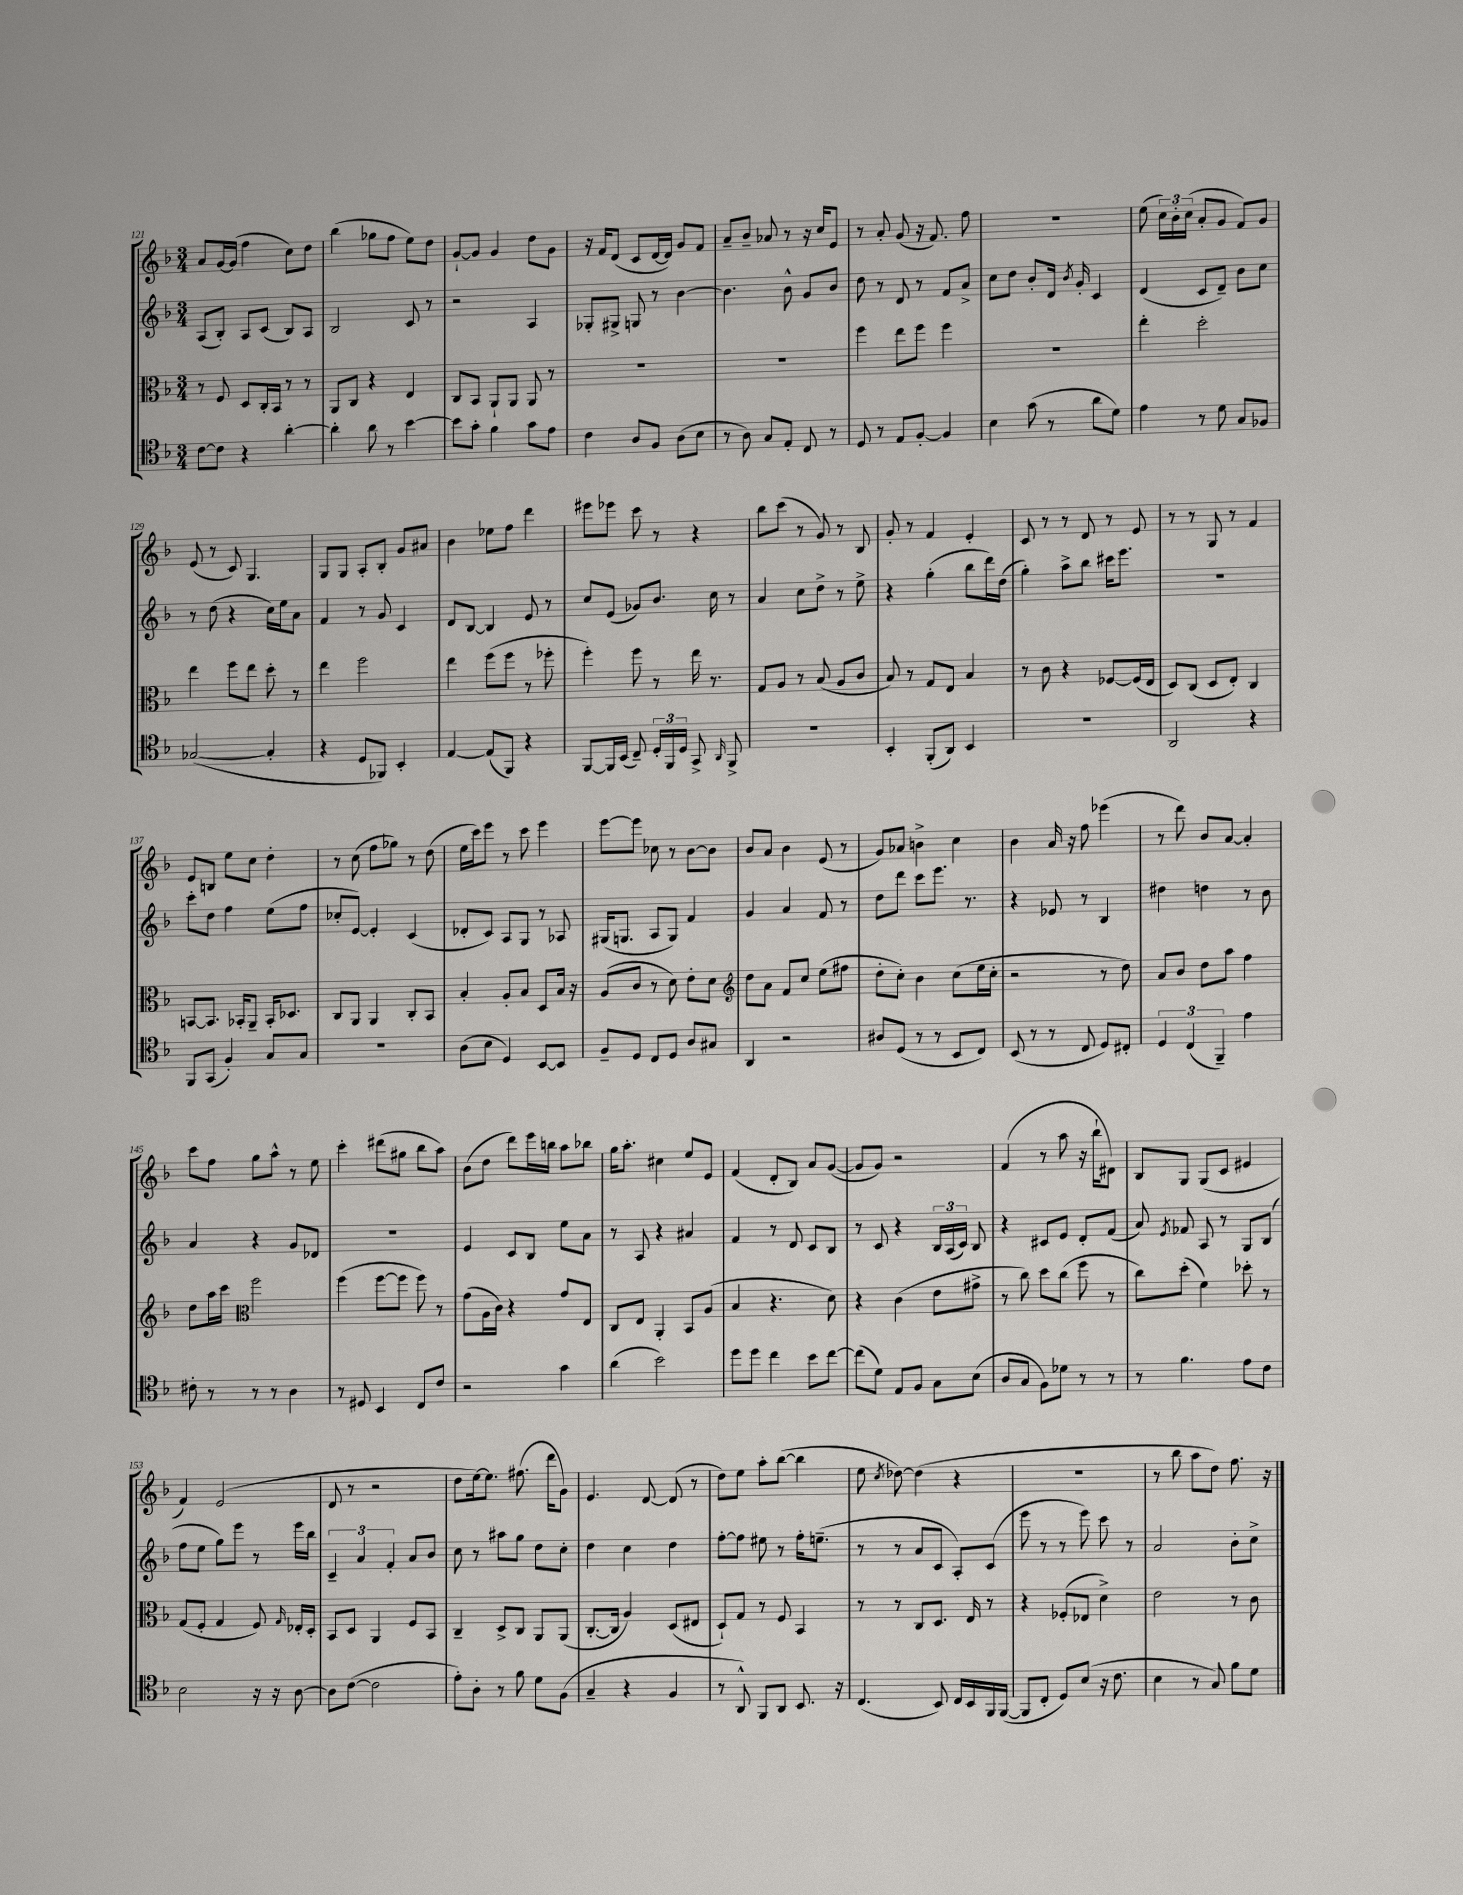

**kern	**kern	**kern	**kern
*staff4	*staff3	*staff2	*staff1
*clefC4	*clefC3	*clefG2	*clefG2
*k[b-]	*k[b-]	*k[b-]	*k[b-]
*M3/4	*M3/4	*M3/4	*M3/4
[8c	8r	(8A	8a
8c]	8F	8B-')	[16g
.	.	.	(16g]
4r	8D	8A	4ff
.	16C'	(8c	.
.	16BB-	.	.
[4a'	8r	8B-)	8cc)
.	8r	8A	8dd
=	=	=	=
4a']	8AA	2B-	(4bb-
.	8C	.	.
8a	4r	.	8gg-
8r	.	.	8ff
[4b-	4E	8c	8ee)
.	.	8r	8dd
=	=	=	=
8b-]	8C	2r	[8g`
8g'	8BB-	.	8g]
4f	8AA`	.	4g
.	8AA	.	.
8g	8AA	4A	8dd
8e	8r	.	8g
=	=	=	=
4c	2.r	8G-'	16r
.	.	.	16f
.	.	8G#^	(8d
8A	.	8G	8c
8F	.	8r	[16d
.	.	.	16d])
(8A	.	[4b-	8g
8B-	.	.	8f
=	=	=	=
8r	2.r	4.b-]	8a~
8A)	.	.	8b-~
8G	.	.	8a-
8E'	.	8b-^^	8r
8C	.	8g	16r
.	.	.	16cc
8r	.	8b-	8e
=	=	=	=
8D	4ff	8dd	8r
8r	.	8r	8a'
8E	8ee	8d	(8g
[8F'	8ff	8r	16r
.	.	.	8.f)
4F]	4ff	8f	.
.	.	8a^	8ff
=	=	=	=
4B-	2.r	8cc	2.r
.	.	8dd	.
(8g	.	8b-'	.
8r	.	16d	.
.	.	8qb-	.
.	.	16g'	.
8a	.	4c	.
8d)	.	.	.
=	=	=	=
4e	4ee'	(4d	(8ee
.	.	.	24cc)
.	.	.	24b-'
.	.	.	(24cc
8r	2dd'	8c	8a'
8d	.	8d~)	8g
8G	.	8b-	8f)
8F-	.	8cc	8g
=	=	=	=
([2G-	4ee	8r	(8e
.	.	(8dd	8r
.	8ff	4r	8c)
.	8ee	.	4.G
4G-']	8dd'	16cc)	.
.	.	16ee	.
.	8r	8a	.
=	=	=	=
4r	4ee	4f	8G
.	.	.	8G
8D	2ff	8r	8A'
8FF-)	.	8g	8B-'
4BB-'	.	4c	8g
.	.	.	8a#
=	=	=	=
[4E	4ee	8d	4b-
.	.	[8B-	.
(8E]	(8ff	4B-]	8ee-
8FF)	8ff	.	8ff
4r	8r	8e	4ddd
.	8ff-'	8r	.
=	=	=	=
[8FF	4ff')	8cc	8eee#
16FF]	.	(8e	8eee-
(16BB-	.	.	.
8C~)	8ff	8g-)	8ccc
24D'	8r	8.b-	8r
24FF	.	.	.
24D	.	.	.
8GG^	16ee	.	4r
.	8.r	16cc	.
16qqAA	.	.	.
8FF^	.	8r	.
=	=	=	=
2.r	8G	4a	8bb-
.	8A	.	(8ccc
.	8r	8cc	8r
.	(8B-	8dd^	8g)
.	8A	8r	8r
.	8c	8ee^	8B-
=	=	=	=
4BB-'	8B-)	4r	8g'
.	8r	.	8r
(8FF'	8G	(4gg'	4f
8AA)	8E	.	.
4BB-	4B-	8bb-	4e'
.	.	16ddd)	.
.	.	(16dd	.
=	=	=	=
2.r	8r	4gg')	8c
.	8c	.	8r
.	4r	8aa^	8r
.	.	8bb-	8d
.	[8F-	16ccc#	8r
.	.	8.eee	.
.	(16F-]	.	8e
.	16E	.	.
=	=	=	=
2AA	8D)	2.r	8r
.	(8C	.	8r
.	8D	.	8G
.	8E')	.	8r
4r	4C	.	4f
=	=	=	=
8FF	[8BB	8ccc'	8e
(8GG	8.BB]	8dd	8B
4F')	.	4ff	8ee
.	16BB-'	.	.
.	8AA~	.	8cc
8G	16BB-'	(8ee	4dd'
.	8.D-	.	.
8G	.	8ff	.
=	=	=	=
2.r	8C	8cc-'	8r
.	8AA	[8e)	(8cc
.	4AA	4e']	8ff
.	.	.	8gg-)
.	8C'	(4c	8r
.	8BB-	.	(8dd
=	=	=	=
(8A	4B-'	8d-'	16ee
.	.	.	16ccc)
8B-	.	8c)	8eee
4D)	8A'	8A	8r
.	8B-	8G	8ccc
[8BB-	8D	8r	4eee
8BB-]	16B-	8A-	.
.	16r	.	.
=	=	=	=
8F~	(8A	(16G#	[8eee
.	.	8.G	.
8D	8c	.	8eee]
8C	8r	8A	8cc-
8D	8d)	8G)	8r
8A	8e'	4f	[8b-
8G#	8d	.	8b-]
=	=	=	=
*	*clefG2	*	*
4AA	8dd	4g	8b-
.	8a	.	8a
2r	8f	4a	4b-
.	8cc	.	.
.	(8ee	8f	(8e
.	8ff#	8r	8r
=	=	=	=
8A#	8dd'	8dd	8g)
(8D	8cc')	8ddd	8a-
8r	4b-	8ccc	4b^
8r	.	8.eee	.
8BB-	(8cc	.	4cc
.	.	8.r	.
8C)	16ee	.	.
.	16cc'	.	.
=	=	=	=
(8BB-	2r	4r	4b-
8r	.	.	.
8r	.	8e-	16a
.	.	.	16r
8C	.	8r	8ff
8D)	8r	4B-	(4eee-
8C#'	8dd)	.	.
=	=	=	=
6D	8a	4dd#	8r
.	8b-	.	8ddd)
(6C	.	.	.
.	8dd	4dd	8b-
6FF~)	.	.	.
.	8aa	.	[8a
4e	4ff	8r	4a']
.	.	8b-	.
=	=	=	=
8c#'	8dd	4a	8ccc
8r	16aa	.	8ff
.	16ccc	.	.
*	*clefC3	*	*
8r	2ff	4r	8gg
8r	.	.	8aa^^
4A	.	8g	8r
.	.	8d-	8ee
=	=	=	=
8r	(4ff	2.r	4ccc'
8D#	.	.	.
4BB-	[8ff	.	(8ddd#
.	8ff]	.	8gg#
8C	8ff)	.	8bb-
8c	8r	.	8aa)
=	=	=	=
2r	(8g	4e	(8b-
.	16A	.	8dd
.	16c)	.	.
.	4r	8c	8ddd)
.	.	8B-	16eee
.	.	.	16bb
4g	8g	8ee	8aa
.	8E	8a	8bb-
=	=	=	=
(4a	8C	8r	16gg
.	.	.	8.aa'
.	8E	8A	.
2b-)	4AA'	4r	4cc#
.	8BB-	4a#	8ee
.	(8A	.	8e
=	=	=	=
8dd	4B-	4f	(4f
8dd	.	.	.
4cc	4.r	8r	8d'
.	.	8d	8B-)
8b-	.	8c	8a
[8cc	8d)	8B-	([8g
=	=	=	=
(8cc]	4r	8r	8g]
8d)	.	8c	8g)
8E	(4c	4r	2r
8F	.	.	.
8G	8e	24B-	.
.	.	(24A	.
.	.	24c)	.
(8B-	8g#^	8B-	.
=	=	=	=
8A	8r	4r	(4f
8G	8cc)	.	.
8F)	8dd	8c#	8r
8d-	(8cc	8e	8aa
8r	8ff	8d'	16r
.	.	.	16bb-`
8r	8r	(8f	8d#)
=	=	=	=
8r	8cc)	8a)	8B-
.	.	8qe	.
4.f	(8dd'	8f-	8G
.	4f)	8A	(8G
.	.	8r	8c
8e	8dd-'	8G	4e#
8c	8r	(8B-	.
=	=	=	=
2B-	(8G	8ff	4f)
.	8F'	8ee	.
.	4G	8gg)	(2e
.	.	8eee	.
16r	8F)	8r	.
16r	.	.	.
.	16qqG	.	.
[8A	16E-'	16eee	.
.	16D'	16bb-	.
=	=	=	=
8A]	8BB-	6c~	8d
([8c	8D	.	8r
.	.	6a	.
2c]	4AA	.	2r
.	.	6f'	.
.	8F	8a	.
.	8BB-	8b-	.
=	=	=	=
8e')	4C~	8cc	8dd
8A'	.	8r	[16ee)
.	.	.	8.ee]
8r	8D^	8aa#	.
8f	8C	8gg	(8.ff#
8d	8AA	8dd	.
.	.	.	16ddd
(8F	(8AA	8cc'	8g)
=	=	=	=
4G~	[8.C'	4dd	4.e
.	16C]	.	.
4r	4A)	4cc	.
.	.	.	[8d
4F	(8D	4dd	(8d]
.	8E#	.	8r
=	=	=	=
8r	8D`)	[8ff'	8dd)
8AA^^)	8G	8ff]	8ee
8FF	8r	8ee#	8aa'
8AA	8F	8r	([8bb-
8.BB-	4BB-	16ff'	4bb-]
.	.	(8.ee~	.
16r	.	.	.
=	=	=	=
(4.C	8r	8r	8ee
.	.	.	8qcc
.	8r	8r	[8dd-)
.	8C	8a	(4dd-]
8BB-)	8.D	8c	.
16C	.	8A')	4r
16BB-	16E	.	.
16FF	8r	(8c	.
([16FF	.	.	.
=	=	=	=
8FF]	4r	8eee	2.r
8C'	.	8r	.
8D)	(8F-'	8r	.
(8B-	8E-	8eee)	.
16r	4d^)	8ccc	.
8.c	.	.	.
.	.	8r	.
=	=	=	=
4B-	2e	2a	8r
.	.	.	8bb-
8r	.	.	8aa
8G)	.	.	8dd)
8f	8r	8b-'	8.ff
8d	8c	8cc^	.
.	.	.	16r
==	==	==	==
*-	*-	*-	*-
